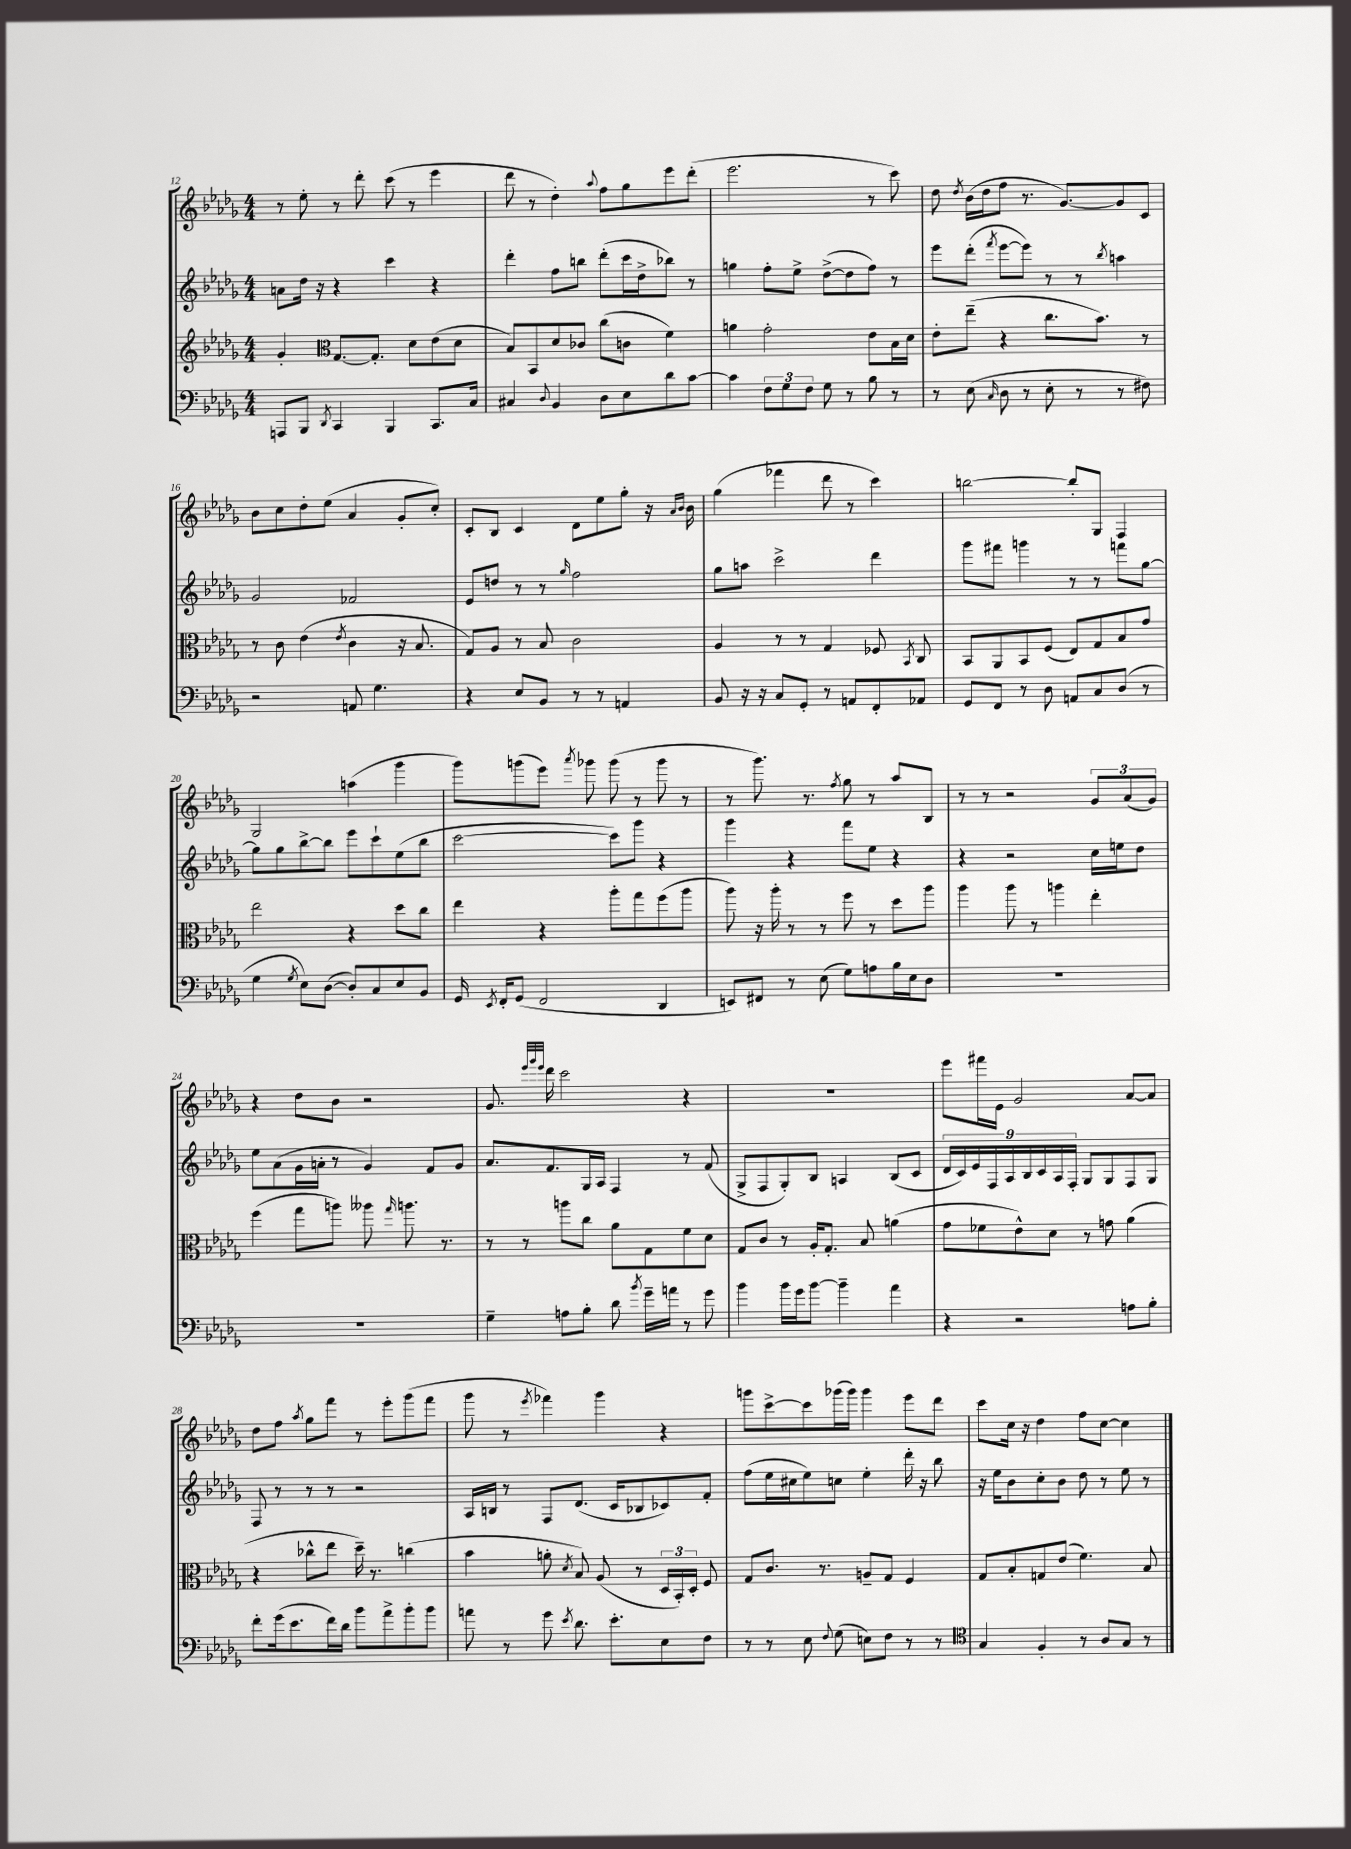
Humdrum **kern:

**kern	**kern	**kern	**kern
*part4	*part3	*part2	*part1
*staff4	*staff3	*staff2	*staff1
*clefF4	*clefG2	*clefG2	*clefG2
*k[b-e-a-d-g-]	*k[b-e-a-d-g-]	*k[b-e-a-d-g-]	*k[b-e-a-d-g-]
*M4/4	*M4/4	*M4/4	*M4/4
=12	=12	=12	=12
8AAAn/L	4g-'/	8an\L	8r
8BBB-/J	.	16dd-\Jk	8ee-'\
.	.	16r	.
8qDD-/	.	.	.
*	*clefC3	*	*
4CC/	[8.G-/L	4r	8r
.	.	.	8ddd-'\
.	8.G-'/J]	.	.
4BBB-/	.	4ccc\	(8ccc\
.	8d-\L	.	8r
8.CC/L	(8e-\	4r	4eee-\
.	8d-\J	.	.
16C/Jk	.	.	.
=13	=13	=13	=13
4C#X/	8B-/L)	4ddd-'\	8ddd-\
.	8BB-/	.	8r
8qqD-/	.	.	.
4BB-/	8d-/	8ff\L	4dd-'\)
.	8c-X/J	8bbn\J	.
.	.	.	8qqaa-/
8D-\L	(8cc\L	(8ddd-'\L	8ff\L
8E-\	8cn\J	16ccc\L	8gg-\
.	.	16dd-^\J	.
8d-\	4f\)	8bb-X\J)	8eee-\
[8c\J	.	8r	(8ddd-'\J
=14	=14	=14	=14
4c\]	4an\	4ggn\	2.eee-\
12F\L	2g-'\	8ff'\L	.
12G-\	.	.	.
.	.	8ee-^\J	.
12F\J	.	.	.
8G-\	.	([8dd-^\L	.
8r	.	8dd-\]	.
8B-\	8e-\L	8ff\J)	8r
8r	16B-\L	8r	8ccc\)
.	16d-\JJ	.	.
=15	=15	=15	=15
8r	8e-'\L	8eee-\L	8dd-\
.	.	.	8qdd-/
(8E-\	(8ee-~\J	(8ddd-'\J	(16b-\LL
.	.	.	16dd-\J
16qqC/	.	8qfff/	.
8D-\	4r	[8eee-\L	8ff\J
8r	.	8eee-\J])	8.r
8E-'\	8.cc\L	8r	.
.	.	.	[8.g-/L)
8r	.	8r	.
.	8.b-\J)	.	.
.	.	8qbb-/	.
8r	.	4aan\	8g-/]
8F#X\)	8r	.	8c/J
!!LO:LB:g=z
=16	=16	=16	=16
2r	8r	2g-/	8b-\L
.	8c\	.	8cc\
.	(4e-\	.	8dd-'\
.	.	.	(8ee-\J
.	8qe-/	.	.
8AAn/	4c\	2f-X/	4a-/
4.G-\	.	.	.
.	16r	.	8g-'/L
.	8.B-/	.	.
.	.	.	8cc'/J)
=17	=17	=17	=17
4r	8G-/L)	8e-/L	8c'/L
.	8A-/J	8ddn/J	8B-/J
8E-/L	8r	8r	4c/
8BB-/J	8B-/	8r	.
.	.	16qqgg-/	.
8r	2c\	2ff\	8d-\L
8r	.	.	8ee-\
4AAn/	.	.	8gg-'\J
.	.	.	16r
.	.	.	16qqa-/LL
.	.	.	16qqb-/JJ
.	.	.	16b-\
=18	=18	=18	=18
8BB-/	4A-/	8gg-\L	(4gg-\
16r	.	8aan\J	.
16r	.	.	.
8C/L	8r	2ccc^\	4fff-X\
8GG-'/J	8r	.	.
8r	4G-/	.	8ddd-\
8AAn/L	.	.	8r
8FF'/	8F-X/	4ddd-\	4ccc\)
.	8qBB-/	.	.
8AA-X/J	8C/	.	.
=19	=19	=19	=19
8GG-/L	8BB-/L	8ggg-\L	[2bbn\
8FF/J	8AA-/	8fff#X\J	.
8r	8BB-/	4gggn\	.
8D-\	(8F/J	.	.
8AAn/L	8E-/L)	8r	8bb'/L]
8C/	8G-/	8r	8G-/J
(8D-/J	8B-/	8fffn\L	4F/
8r	8g-/J	[8gg-\J	.
!!LO:LB:g=z
=20	=20	=20	=20
4G-\	2ee-\	8gg-\L]	2G-/
.	.	8gg-\	.
8qG-/	.	.	.
8E-\L)	.	[8bb-^\	.
([8D-\J	.	8bb-\J]	.
8D-'/L])	4r	8eee-\L	(4aan\
8C/	.	8ccc`\	.
8E-/	8dd-\L	(8ee-\	4ggg-\
8BB-/J	8cc\J	8bb-\J	.
=21	=21	=21	=21
16GG-/	4ee-\	[2ccc\	8ggg-\L)
8qEE-/	.	.	.
16FF'/KL	.	.	.
(8GG-/J	.	.	(8gggn\
2FF/	4r	.	8eee-\J)
.	.	.	8qaaa-/
.	.	.	8ggg-X\
.	8aa-'\L	8ccc\L])	(8ggg-\
.	8gg-\	8ggg-\J	8r
4DD-/	(8ff\	4r	8ggg-\
.	8aa-\J	.	8r
=22	=22	=22	=22
8EEn/L)	8aa-\)	4ggg-\	8r
8FF#X/J	16r	.	8.ggg-\)
.	16aa-'\	.	.
8r	8r	4r	.
.	.	.	8.r
(8E-\	8r	.	.
.	.	.	8qff/
8G-\L)	8ff\	8fff\L	8gg-\
8An\	8r	8ee-\J	8r
16B-\L	8dd-\L	4r	8aa-/L
16E-\J	.	.	.
8D-\J	8aa-\J	.	8B-/J
=23	=23	=23	=23
1r	4aa-\	4r	8r
.	.	.	8r
.	8aa-\	2r	2r
.	8r	.	.
.	4aan\	.	.
.	4ee-'\	16cc\LL	12g-/L
.	.	16een\J	.
.	.	.	(12a-/
.	.	8dd-\J	.
.	.	.	12g-/J)
!!LO:LB:g=z
=24	=24	=24	=24
1r	(4ff\	8ee-\L	4r
.	.	(8a-\	.
.	8gg-\L	16g-\L	8dd-\L
.	.	16an'\JJ	.
.	8aan\J)	8r	8b-\J
.	8aa--X\	4g-/)	2r
.	16qqgg-/	.	.
.	8.aan\	.	.
.	.	8f/L	.
.	8.r	.	.
.	.	8g-/J	.
=25	=25	=25	=25
4G-~\	8r	8.a-/L	8.g-/
.	8r	.	.
.	.	.	32qqeee-/LLL
.	.	.	32qqggg-/
.	.	.	32qqeee-/JJJ
.	.	8.f/	16ddd-\
8An\L	8aan\L	.	2ccc\
8B-'\J	8cc\J	16G-/L	.
.	.	16A-/JJ	.
8d-\	8a-\L	4F/	.
8qb-/	.	.	.
16g-~\LL	8G-\	.	.
16an\JJ	.	.	.
8r	8f\	8r	4r
8g-\	8d-\J	(8f/	.
=26	=26	=26	=26
4b-\	8G-/L	8G-^/L	1r
.	8c/J	8F/	.
16b-\LL	8r	8G-'/)	.
16g-\J	.	.	.
[8b-\J	16A-'/KL	8B-/J	.
.	8.G-'/J	.	.
4b-~\]	.	4An/	.
.	8B-/	.	.
4a-\	(4an\	(8B-/L	.
.	.	8c/J	.
=27	=27	=27	=27
4r	8g-\L	18d-/LL	8eee-\L
.	.	18c/)	.
.	.	18e-/	.
.	8f-X\	.	16fff#X\L
.	.	18F/	.
.	.	.	16e-\JJ
.	.	18A-/	.
2r	8e-^^\)	.	2g-/
.	.	18B-/	.
.	.	18c/	.
.	8d-\J	.	.
.	.	18A-/	.
.	.	18F'/JJ	.
.	8r	8G-/L	.
.	8gn\	8G-/	.
8An\L	(4a-\	8F/	[8a-/L
8B-'\J	.	8G-/J	8a-/J]
!!LO:LB:g=z
=28	=28	=28	=28
8f'\L	4r	8F/	8dd-\L
(16g-\k	.	8r	8ff\J
8.e-\	.	.	.
.	.	.	8qaa-/
.	8cc-X^^\L	8r	8gg-\L
16f\L)	8ee-\J	8r	8fff\J
16d-\JJ	.	.	.
8b-\L	16dd-~\)	2r	8r
.	8.r	.	.
8a-^\	.	.	8eee-'\L
8b-'\	(4ccn\	.	(8ggg-\
8b-\J	.	.	8fff\J
=29	=29	=29	=29
8an\	4b-\	16A-/LL	8ggg-\
.	.	16Bn/JJ	.
8r	.	8r	8r
.	.	.	8qeee-/
8g-\	8an'\	8F/L	4fff-X\)
8qe-/	8qd-/	.	.
8.d-\	8B-/)	(8.d-/J	.
.	(8A-/	.	4ggg-\
8.e-'\L	.	16c/KL	.
.	8r	8B-X/	.
8E-\	24D-/LL	8c-X/)	4r
.	24BB-'/)	.	.
.	24D-'/JJ	.	.
8F\J	8F/	8f'/J	.
=30	=30	=30	=30
8r	8G-/L	(8ff\L	8gggn\L
8r	8.c/J	16ee-\L	[8ccc^\
.	.	16cc#X\J	.
8E-\	.	8ee-\)	8ccc\]
.	8.r	.	.
8qqF/	.	.	.
(8G-\	.	8ccn\J	(16ggg-X\L
.	.	.	16ggg-\JJ)
8En\L)	8An~/L	4ee-'\	4ggg-\
8F\J	8G-/J	.	.
8r	4F/	16ddd-'\	8eee-\L
.	.	16r	.
8r	.	8bb-\	8ddd-\J
=31	=31	=31	=31
*clefC4	*	*	*
4G-/	8G-/L	16r	8ccc\L
.	.	16ee-\KL	.
.	8B-'/	8b-\	16cc\Jk
.	.	.	16r
4F'/	8Gn/	8cc'\	4dd-\
.	(8e-/J	8b-\J	.
8r	4.f\)	8dd-\	8ff\L
8A-/L	.	8r	[8cc\J
8G-/J	.	8ee-\	4cc\]
8r	8B-/	8r	.
==	==	==	==
*-	*-	*-	*-
